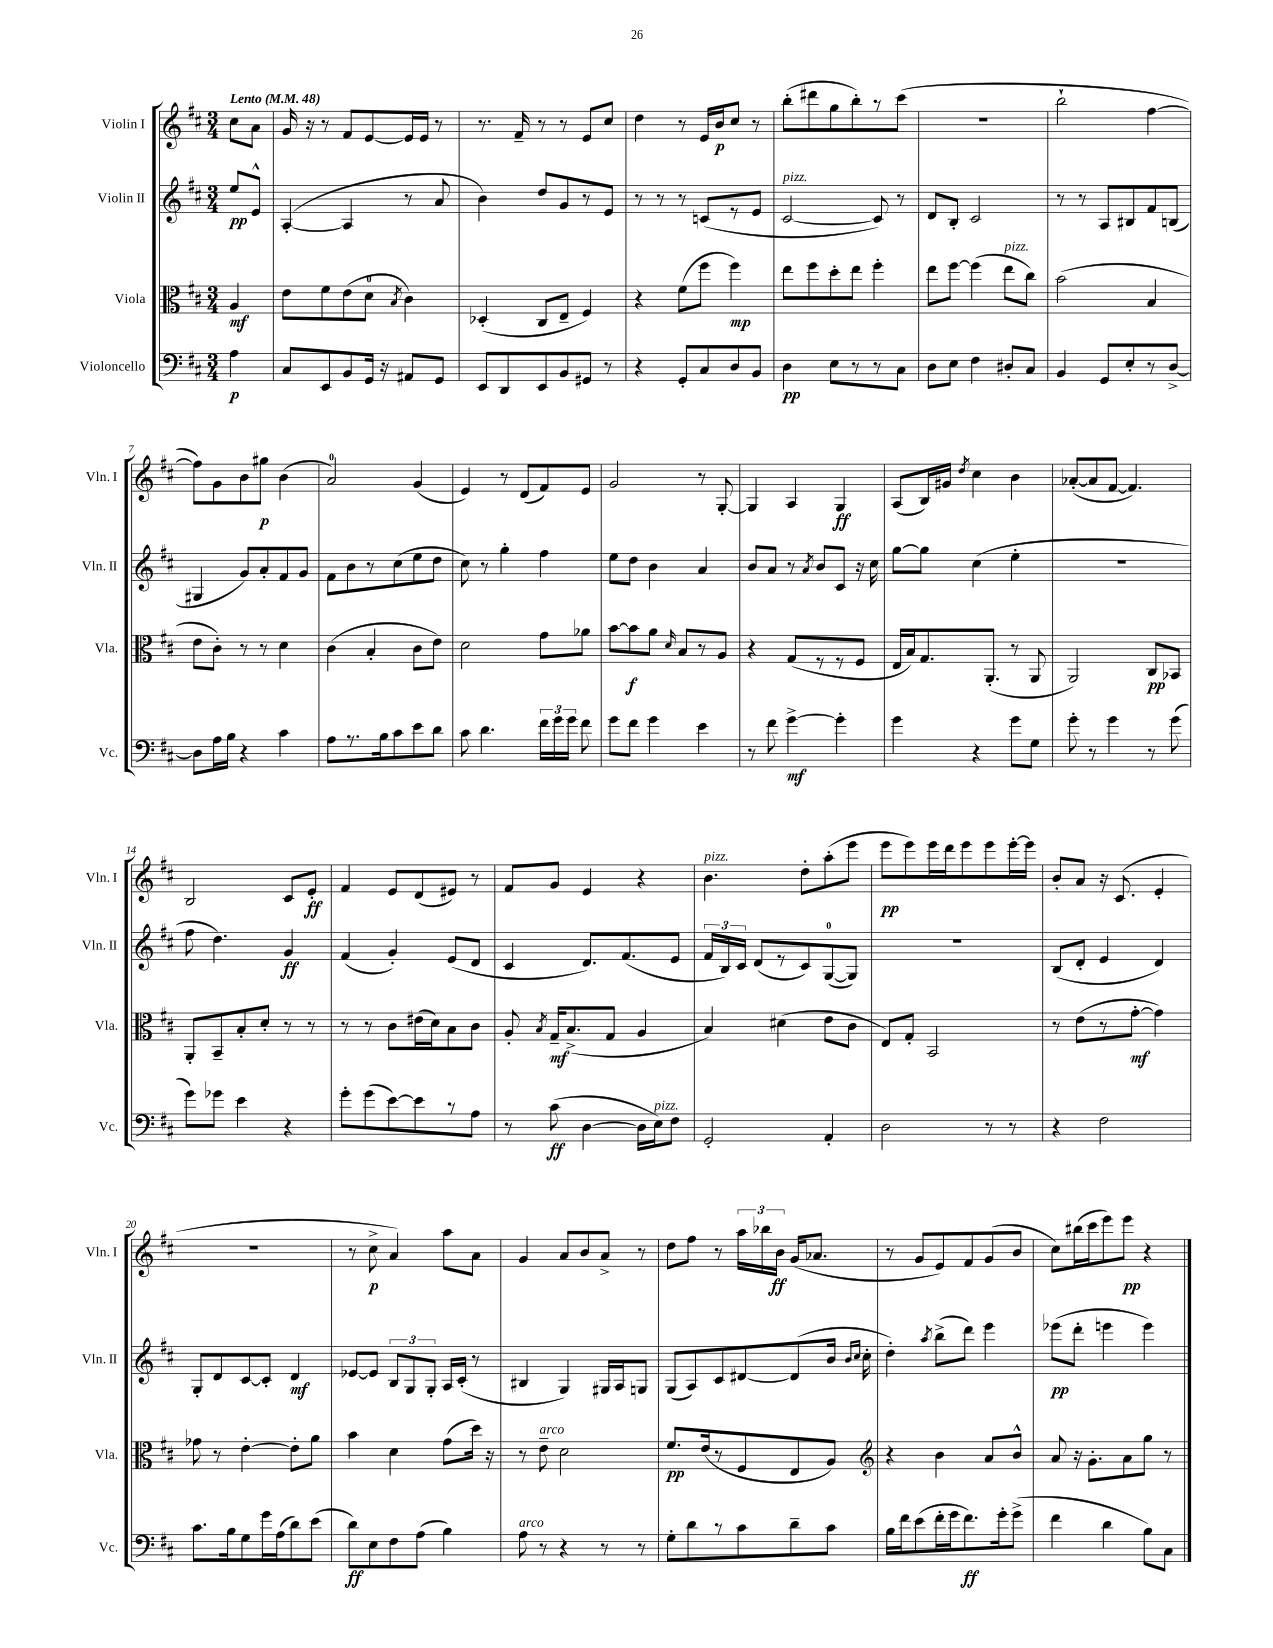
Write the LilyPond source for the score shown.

<<
\new StaffGroup <<
\new Staff = "s0" \with { instrumentName = "Violin I" shortInstrumentName = "Vln. I" } {
    \clef treble \key d \major \numericTimeSignature \time 3/4 \partial 4 \tempo "Lento" 4 = 48
    \autoBeamOff cis''8[ a'8] |
    g'16 r16 r8 fis'8[ e'8~ e'16 e'16] r8 |
    r8. fis'16-- r8 r8 e'8[ cis''8] |
    d''4 r8 e'16[ b'16\p cis''8] r8 |
    b''8[-.( dis'''8 g''8 b''8-.) r8 cis'''8]( |
    R2. |
    b''2-! fis''4~ |
    fis''8[) g'8 b'8 gis''8]\p b'4( |
    a'2-0) g'4( |
    e'4) r8 d'8[( fis'8) e'8] |
    g'2 r8 g8~-. |
    g4 a4 g4\ff |
    a8[( b16) gis'16] \acciaccatura { d''8 } cis''4 b'4 |
    aes'8[~-.( aes'8 fis'8]~ fis'4.) |
    b2 cis'8[ e'8]-.\ff |
    fis'4 e'8[ d'8( eis'8]) r8 |
    fis'8[ g'8] e'4 r4 |
    b'4.^\markup { \italic "pizz." } d''8[-. a''8-.( e'''8] |
    e'''8[\pp e'''8) e'''16 d'''16 e'''8 e'''8 e'''16~-. e'''16] |
    b'8[-. a'8] r16 cis'8.( e'4-. |
    R2. |
    r8 cis''8->\p a'4) a''8[ a'8] |
    g'4 a'8[ b'8 a'8]-> r8 |
    d''8[ fis''8] r8 \tuplet 3/2 { a''16[ bes''16 b'16]\ff } g'16[( aes'8.] |
    r8 g'8[ e'8) fis'8 g'8( b'8] |
    cis''8[) bis''16( cis'''16 e'''8) e'''8]\pp r4 \bar "|." |
}
\new Staff = "s1" \with { instrumentName = "Violin II" shortInstrumentName = "Vln. II" } {
    \clef treble \key d \major \numericTimeSignature \time 3/4 \partial 4
    \autoBeamOff e''8[\pp e'8]-^ |
    a4~-.( a4 r8 a'8 |
    b'4) d''8[ g'8 r8 e'8] |
    r8 r8 r8 c'8[( r8 e'8] |
    cis'2~^\markup { \italic "pizz." } cis'8) r8 |
    d'8[ b8]-. cis'2 |
    r8 r8 a8[ bis8 fis'8 b8]( |
    gis4 g'8[) a'8-. fis'8 g'8] |
    fis'8[ b'8 r8 cis''8( e''8 d''8] |
    cis''8) r8 g''4-. fis''4 |
    e''8[ d''8] b'4 a'4 |
    b'8[ a'8] r8 \acciaccatura { a'8 } b'8[ cis'8] r16 cis''16 |
    g''8[~ g''8] cis''4( e''4-. |
    R2. |
    fis''8 d''4.) g'4\ff |
    fis'4( g'4-.) e'8[( d'8] |
    cis'4 d'8.[) fis'8.( e'8] |
    \tuplet 3/2 { fis'16[ b16) cis'16] } d'8[( r8 cis'8) g8-0~( g8]) |
    r2. |
    b8[( d'8]-. e'4 d'4) |
    g8[-. d'8 cis'8~ cis'8]-. d'4\mf |
    ees'8[~ ees'8] \tuplet 3/2 { b8[ g8 g8]-. } a16[ cis'16]-.( r8 |
    bis4 g4) gis16[ a16 g8] |
    g8[( a8) cis'8 dis'8~ dis'8( b'16] \grace { b'16[ cis''16] } cis''16-. |
    d''4-.) \acciaccatura { a''8 } b''8[->( d'''8]) e'''4 |
    ees'''8[\pp( d'''8]-. e'''4 e'''4) \bar "|." |
}
\new Staff = "s2" \with { instrumentName = "Viola" shortInstrumentName = "Vla." } {
    \clef alto \key d \major \numericTimeSignature \time 3/4 \partial 4
    \autoBeamOff a4\mf |
    e'8[ fis'8 e'8( d'8]-0 \acciaccatura { b8 } cis'4) |
    des4-.( cis8[ e8]-- fis4) |
    r4 fis'8[( fis''8] fis''4\mp) |
    e''8[ fis''8 d''8-. e''8] fis''4-. |
    e''8[ fis''8]~ fis''4( e''8[^\markup { \italic "pizz." } cis''8]) |
    b'2( b4 |
    e'8[ cis'8]-.) r8 r8 d'4 |
    cis'4( b4-. cis'8[ e'8]) |
    d'2 g'8[ aes'8] |
    b'8[~ b'8\f a'8] \grace { d'16 } b8[ r8 a8] |
    r4 g8[( r8 r8 fis8] |
    e16[ b16) g8. a,8.]-.( r8 a,8 |
    a,2) cis8[\pp bes,8] |
    a,8[-. b,8-- b8-. d'8]-. r8 r8 |
    r8 r8 cis'8[ eis'16( d'16) b8 cis'8] |
    a8-. \acciaccatura { b8 } g16[--\mf b8.->( g8] a4 |
    b4) dis'4( e'8[ cis'8] |
    e8[) g8]-. b,2 |
    r8 e'8[( r8 g'8]~-.\mf g'4) |
    ges'8 r8 e'4~-. e'8[-. a'8] |
    b'4 d'4 g'8[( d''16]) r16 |
    r8 e'8--^\markup { \italic "arco" } d'2 |
    fis'8.[\pp e'16( r8 fis8 e8 a8]) |
    \clef treble r4 b'4 a'8[ b'8]-^ |
    a'8 r16 g'8.[-. a'8 g''8] r8 \bar "|." |
}
\new Staff = "s3" \with { instrumentName = "Violoncello" shortInstrumentName = "Vc." } {
    \clef bass \key d \major \numericTimeSignature \time 3/4 \partial 4
    \autoBeamOff a4\p |
    cis8[ e,8 b,8 g,16] r16 ais,8[ g,8] |
    e,8[ d,8 e,8 b,8 gis,8] r8 |
    r4 g,8[-. cis8 d8 b,8] |
    d4\pp e8[ r8 r8 cis8] |
    d8[ e8] fis4 dis8[-. cis8] |
    b,4 g,8[ e8-. r8 d8]~-> |
    d8[ a16 b16] r4 cis'4 |
    a8[ r8. b16 cis'8 e'8 d'8] |
    cis'8 d'4. \tuplet 3/2 { fis'16[ g'16 g'16] } fis'8 |
    g'8[ fis'8] g'4 e'4 |
    r8 fis'8 g'4~->\mf g'4-. |
    g'4 r4 g'8[ g8] |
    g'8-. r8 g'4 r8 g'8( |
    g'8[) ges'8] e'4 r4 |
    g'8[-. g'8( e'8~) e'8 r8 a8] |
    r8 cis'8\ff( d4~ d16[ e16^\markup { \italic "pizz." }) fis8] |
    g,2-. a,4-. |
    d2 r8 r8 |
    r4 fis2 |
    cis'8.[ b16 g8 g'16 a16( d'8) e'8]( |
    d'8[\ff) e8 fis8 a8]( b4) |
    a8^\markup { \italic "arco" } r8 r4 r8 r8 |
    g8[-. d'8 r8 cis'8 d'8-- cis'8] |
    b16[ fis'16 e'8( fis'16-. g'16 fis'8.\ff) g'16-. g'8]->( |
    fis'4 d'4 b8[) cis8] \bar "|." |
}
>>
>>
